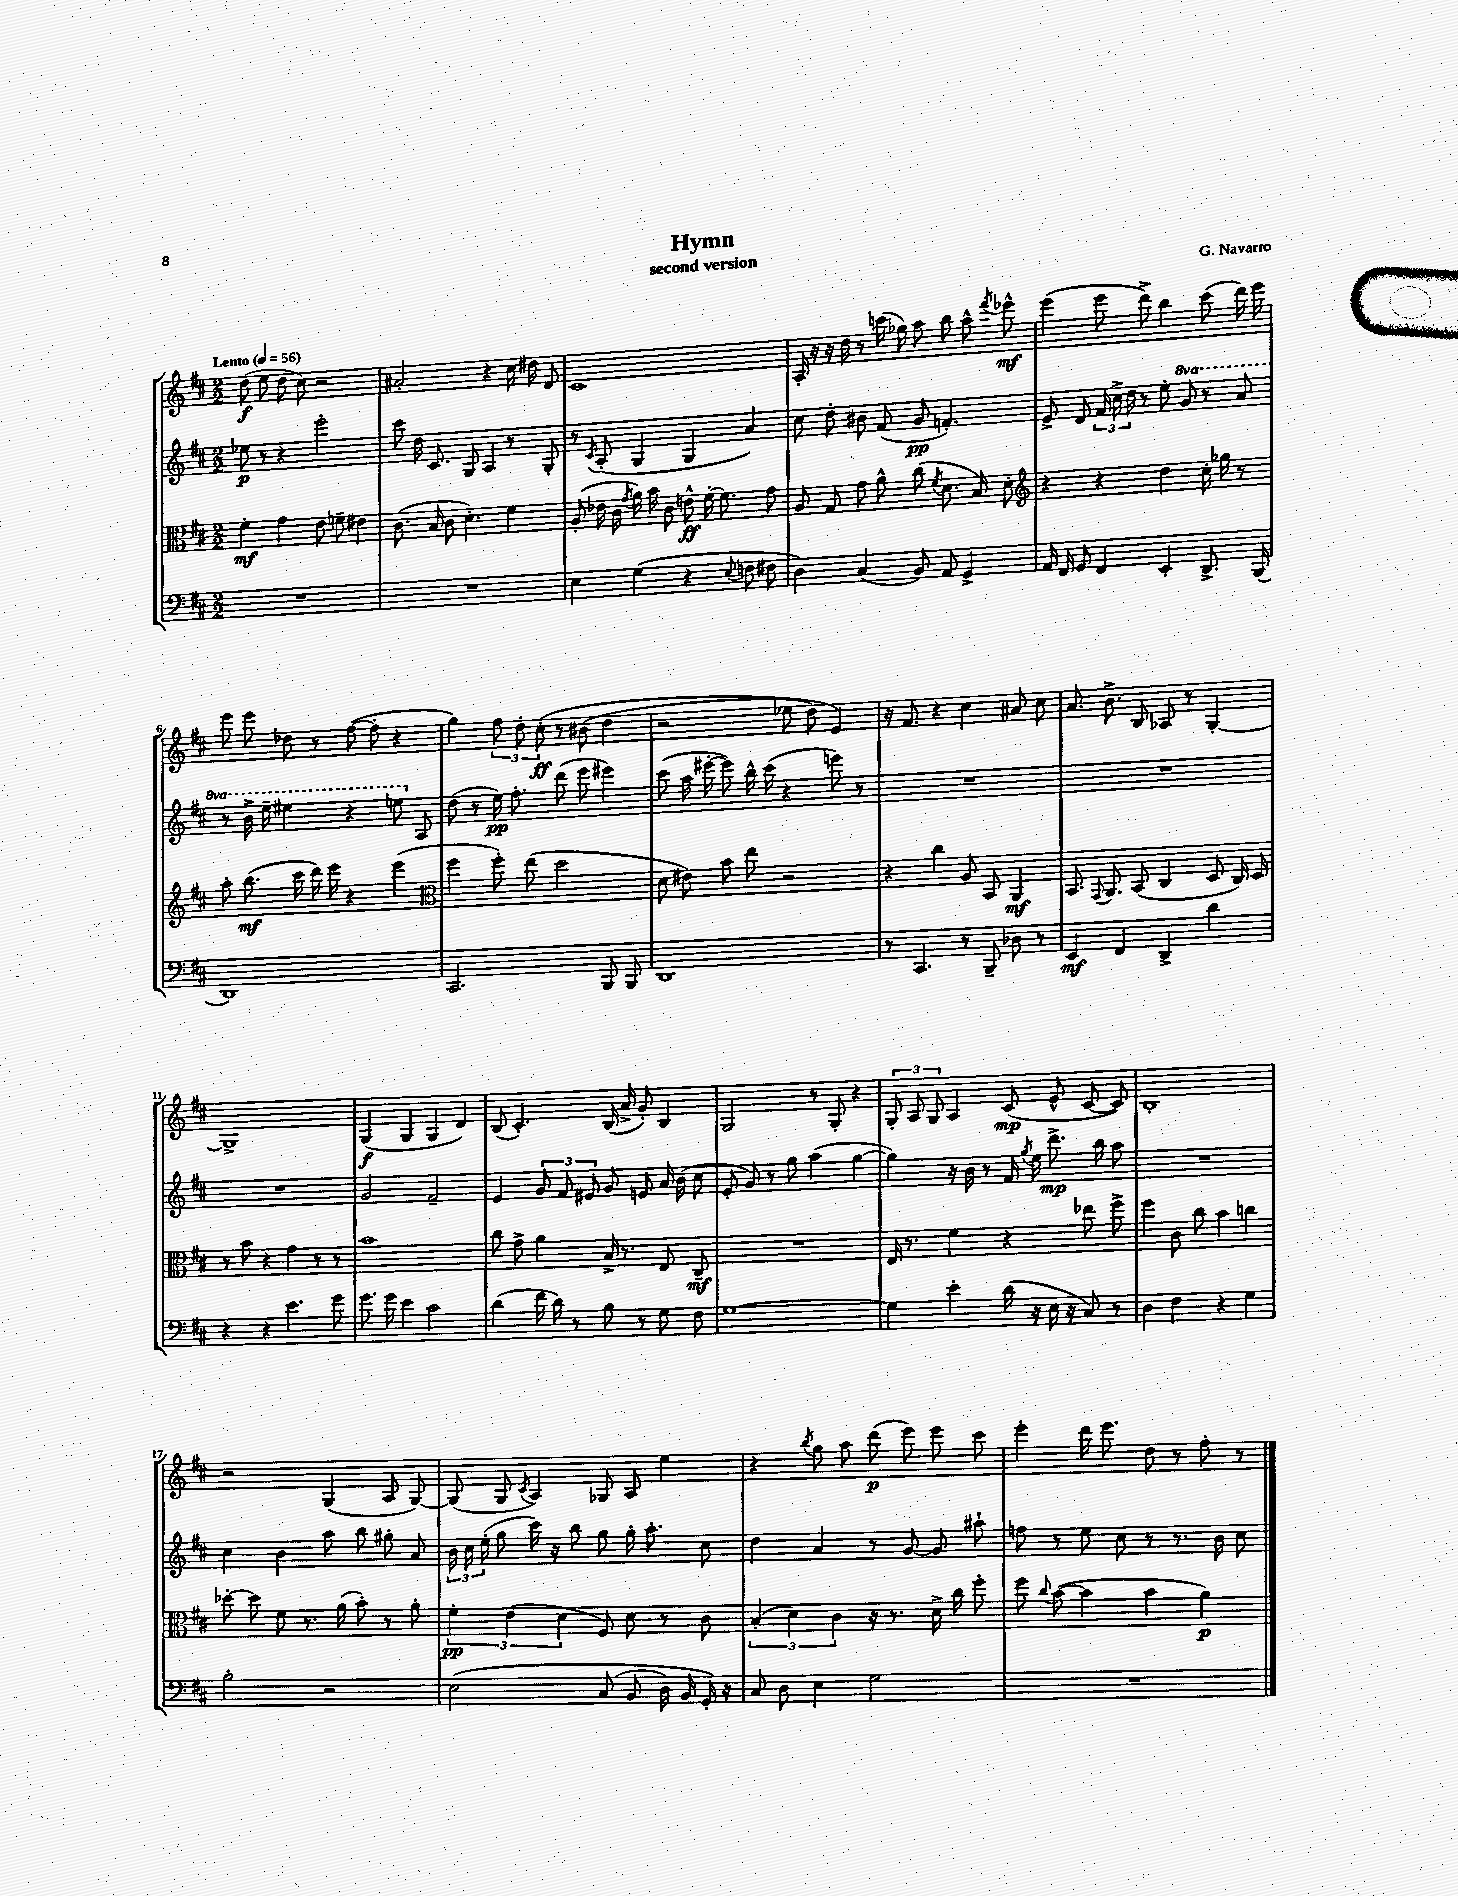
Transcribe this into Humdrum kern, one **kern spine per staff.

**kern	**kern	**kern	**kern
*staff4	*staff3	*staff2	*staff1
*clefF4	*clefC3	*clefG2	*clefG2
*k[f#c#]	*k[f#c#]	*k[f#c#]	*k[f#c#]
*M2/2	*M2/2	*M2/2	*M2/2
*MM56	*MM56	*MM56	*MM56
1r	4f#'\	8ee-\	(8dd\
.	.	8r	8ee\
.	4g\	4r	8dd\
.	.	.	8cc#\)
.	8e\	2eee'\	2r
.	8f~\	.	.
.	4e#\	.	.
=	=	=	=
1r	(8.c#\	8ccc#\	2a#'/
.	.	16dd\	.
.	16B/	8.c#/	.
.	8c#\	.	.
.	4.d'\)	8G/	.
.	.	4A/	4r
.	4f#\	8r	16cc#\
.	.	.	16dd#\
.	.	8G'/	8d/
=	=	=	=
4E\	(8A'/	8r	1c#
.	.	8qc#/	.
.	16e-\	(8A'/	.
.	16c#\	.	.
.	8qg/	.	.
(4G\	16a\)	4G/	.
.	16b\	.	.
.	8c#\	.	.
4r	8e^^\	4G/	.
.	[16f#'\	.	.
.	8.f#\]	.	.
8qqE/	.	.	.
8F\	.	4a/)	.
8F#\	8g\	.	.
=	=	=	=
4D\)	8A/	8cc#\	16A'/
.	.	.	16r
.	8G/	8dd'\	16r
.	.	.	16dd\
(4C#/	8g\	8b#\	8r
.	8a^^\	(8f#/	(16ccc\
.	.	.	16gg-\)
8BB/)	(8cc#\	8g/	8aa\
.	8qf#/	.	.
8AA/	8.d\	4.f'/)	8bb\
4GG^/	.	.	8aa^^\
.	16B/)	.	.
.	.	.	8qfff#/
.	8d'\	.	8eee-^^\
=	=	=	=
*	*clefG2	*	*
16AA/	4r	8e^/	(4eee\
16FF#/	.	.	.
8GG/	.	8d/	.
4FF#/	4r	24f#/	8eee\
.	.	24cc#^\	.
.	.	24dd\	.
.	.	8r	8ddd^\)
4EE'/	4dd\	8ee'\	4bb\
.	.	8gg/	.
8.DD^/	16cc#'\	8r	(8ccc#\
.	16gg-\	.	.
.	8r	8aa/	16ddd\)
(16BBB/	.	.	16eee\
=	=	=	=
1DD)	8aa'\	8r	8eee\
.	(8.bb\	16bb^\	8eee\
.	.	16eee~\	.
.	.	4eee#\	8dd-\
.	16ccc#\	.	.
.	16ddd\)	.	8r
.	16eee\	.	.
.	4r	4r	([8ff#\
.	.	.	8ff#'\]
.	(4eee\	8eee\	4r
.	.	8A/	.
=	=	=	=
*	*clefC3	*	*
2.CC#/	4ff#\	(8dd\	4gg\)
.	.	8r	.
.	8ff#'\)	16ee\)	12ff#\
.	.	8.ff#'\	.
.	.	.	12dd'\
.	(8ee\	.	.
.	.	.	&(12cc#'\
.	2dd\	(8ddd\	8r
.	.	8eee\	(8b#\
8BBB/	.	4eee#\)	4dd\
8BBB/	.	.	.
=	=	=	=
1DD	8d\	(8ccc#\	2r
.	8e#\)	16aa\	.
.	.	[16eee#'\	.
.	8b\	8eee#\])	.
.	8ee\	16bb^^\	.
.	.	(16ccc#\	.
.	2r	4r	8ee-\
.	.	.	8dd\)
.	.	8eee\)	4e/&)
.	.	8r	.
=	=	=	=
8r	4r	1r	16r
.	.	.	8.f#/
4.CC#/	.	.	.
.	4cc#\	.	4r
8r	8A/	.	4cc#\
8BBB~/	8BB/	.	.
8D-\	4AA/	.	8a#/
8r	.	.	8cc#\
=	=	=	=
4EE/	8.BB/	1r	8.a/
.	8qqGG/	.	.
.	8.AA/	.	8.b^\
4FF#/	.	.	.
.	(8BB/	.	8B/
4DD^/	4C#/	.	8A-/
.	.	.	8r
4d\	8D/	.	[4G'/
.	16C#/)	.	.
.	16D/	.	.
=	=	=	=
4r	8r	1r	1G^]
.	8b\	.	.
4r	4r	.	.
4.e\	4g\	.	.
.	8r	.	.
8g\	8r	.	.
=	=	=	=
8.g\	1b	2g/	(4G/
16g\	.	.	.
4e\	.	.	4G/
2c#\	.	2f#~/	4G/
.	.	.	4d/)
=	=	=	=
(4d\	8cc#\	4e/	(8B/
.	8g^\	.	4.c#'/)
16f#\	4a\	12g/	.
16d\)	.	.	.
.	.	12f#/	.
8r	.	.	.
.	.	12e#/	.
8B\	16B^/	8g/	(16B/
.	8.r	.	16a^/
8r	.	8e/	8g'/)
8G\	8E/	16a/	4B/
.	.	(16b\	.
8F#\	8C#~/	8cc#\	.
=	=	=	=
[1G	1r	8e'/	2G/
.	.	8g/)	.
.	.	8r	.
.	.	8gg\	.
.	.	(4aa\	8r
.	.	.	8G'/
.	.	[4gg\	4r
=	=	=	=
4G\]	16E/	4gg\])	12G'/
.	8.r	.	.
.	.	.	12A/
.	.	.	12G/
4e'\	4f#\	16r	4A/
.	.	16b\	.
.	.	8r	.
(16d\	4r	16f#/	(8c#/
.	.	8qgg/	.
16r	.	16ee\	.
16E\	.	8.ddd^\	8e^^/
16r	.	.	.
8C#/)	8ee-\	.	[8c#/
.	.	16bb\	.
8r	8ff#^\	8aa\	8c#/])
=	=	=	=
4D\	4ff#\	1r	1B'
4F#\	8c#\	.	.
.	8cc#\	.	.
4r	4b\	.	.
4G\	4cc\	.	.
=	=	=	=
2B'\	[8dd-'\	4cc#\	2r
.	8dd-\]	.	.
.	8f#\	4b\	.
.	8.r	.	.
2r	.	8aa\	(4G/
.	(16a\	.	.
.	8b'\)	8bb\	.
.	8r	8gg#'\	8A/
.	8a'\	8a/	[8G/)
=	=	=	=
&(2E\	6f#'\	24b\	(8G/]
.	.	24cc#\	.
.	.	(24ee'\	.
.	.	8gg\	8G/
.	(6e\	.	.
.	.	.	8qc#/
.	.	16ccc#\)	4A/)
.	.	16r	.
.	6d\	.	.
.	.	8bb\	.
(8C#/	8F#/)	8gg\	8G-/
8BB/	8d\	16gg'\	8A/
.	.	8.aa'\	.
16D\)	8r	.	4ee\
16BB/	.	.	.
16GG'/&)	8c#\	8cc#\	.
16r	.	.	.
=	=	=	=
8C#/	(6B'/	4dd\	4r
8D\	.	.	.
.	6d\)	.	.
.	.	.	8qbb/
4E\	.	4a/	8gg\
.	6c#\	.	.
.	.	.	8aa\
2G\	16r	8r	(8ddd\
.	8.r	.	.
.	.	[8g/	8eee\)
.	16d^\	8g/]	8eee\
.	16cc#\	.	.
.	8ff#'\	8aa#`\	8ccc#\
=	=	=	=
1r	8ff#\	8ff\	4eee'\
.	8qqcc#/	.	.
.	([8b\	8r	.
.	4b\]	8ee\	16ddd\
.	.	.	8.eee\
.	.	8cc#\	.
.	4b\	8r	8dd\
.	.	8.r	8r
.	4a\)	.	8ff#'\
.	.	16b\	.
.	.	8cc#\	8r
==	==	==	==
*-	*-	*-	*-
